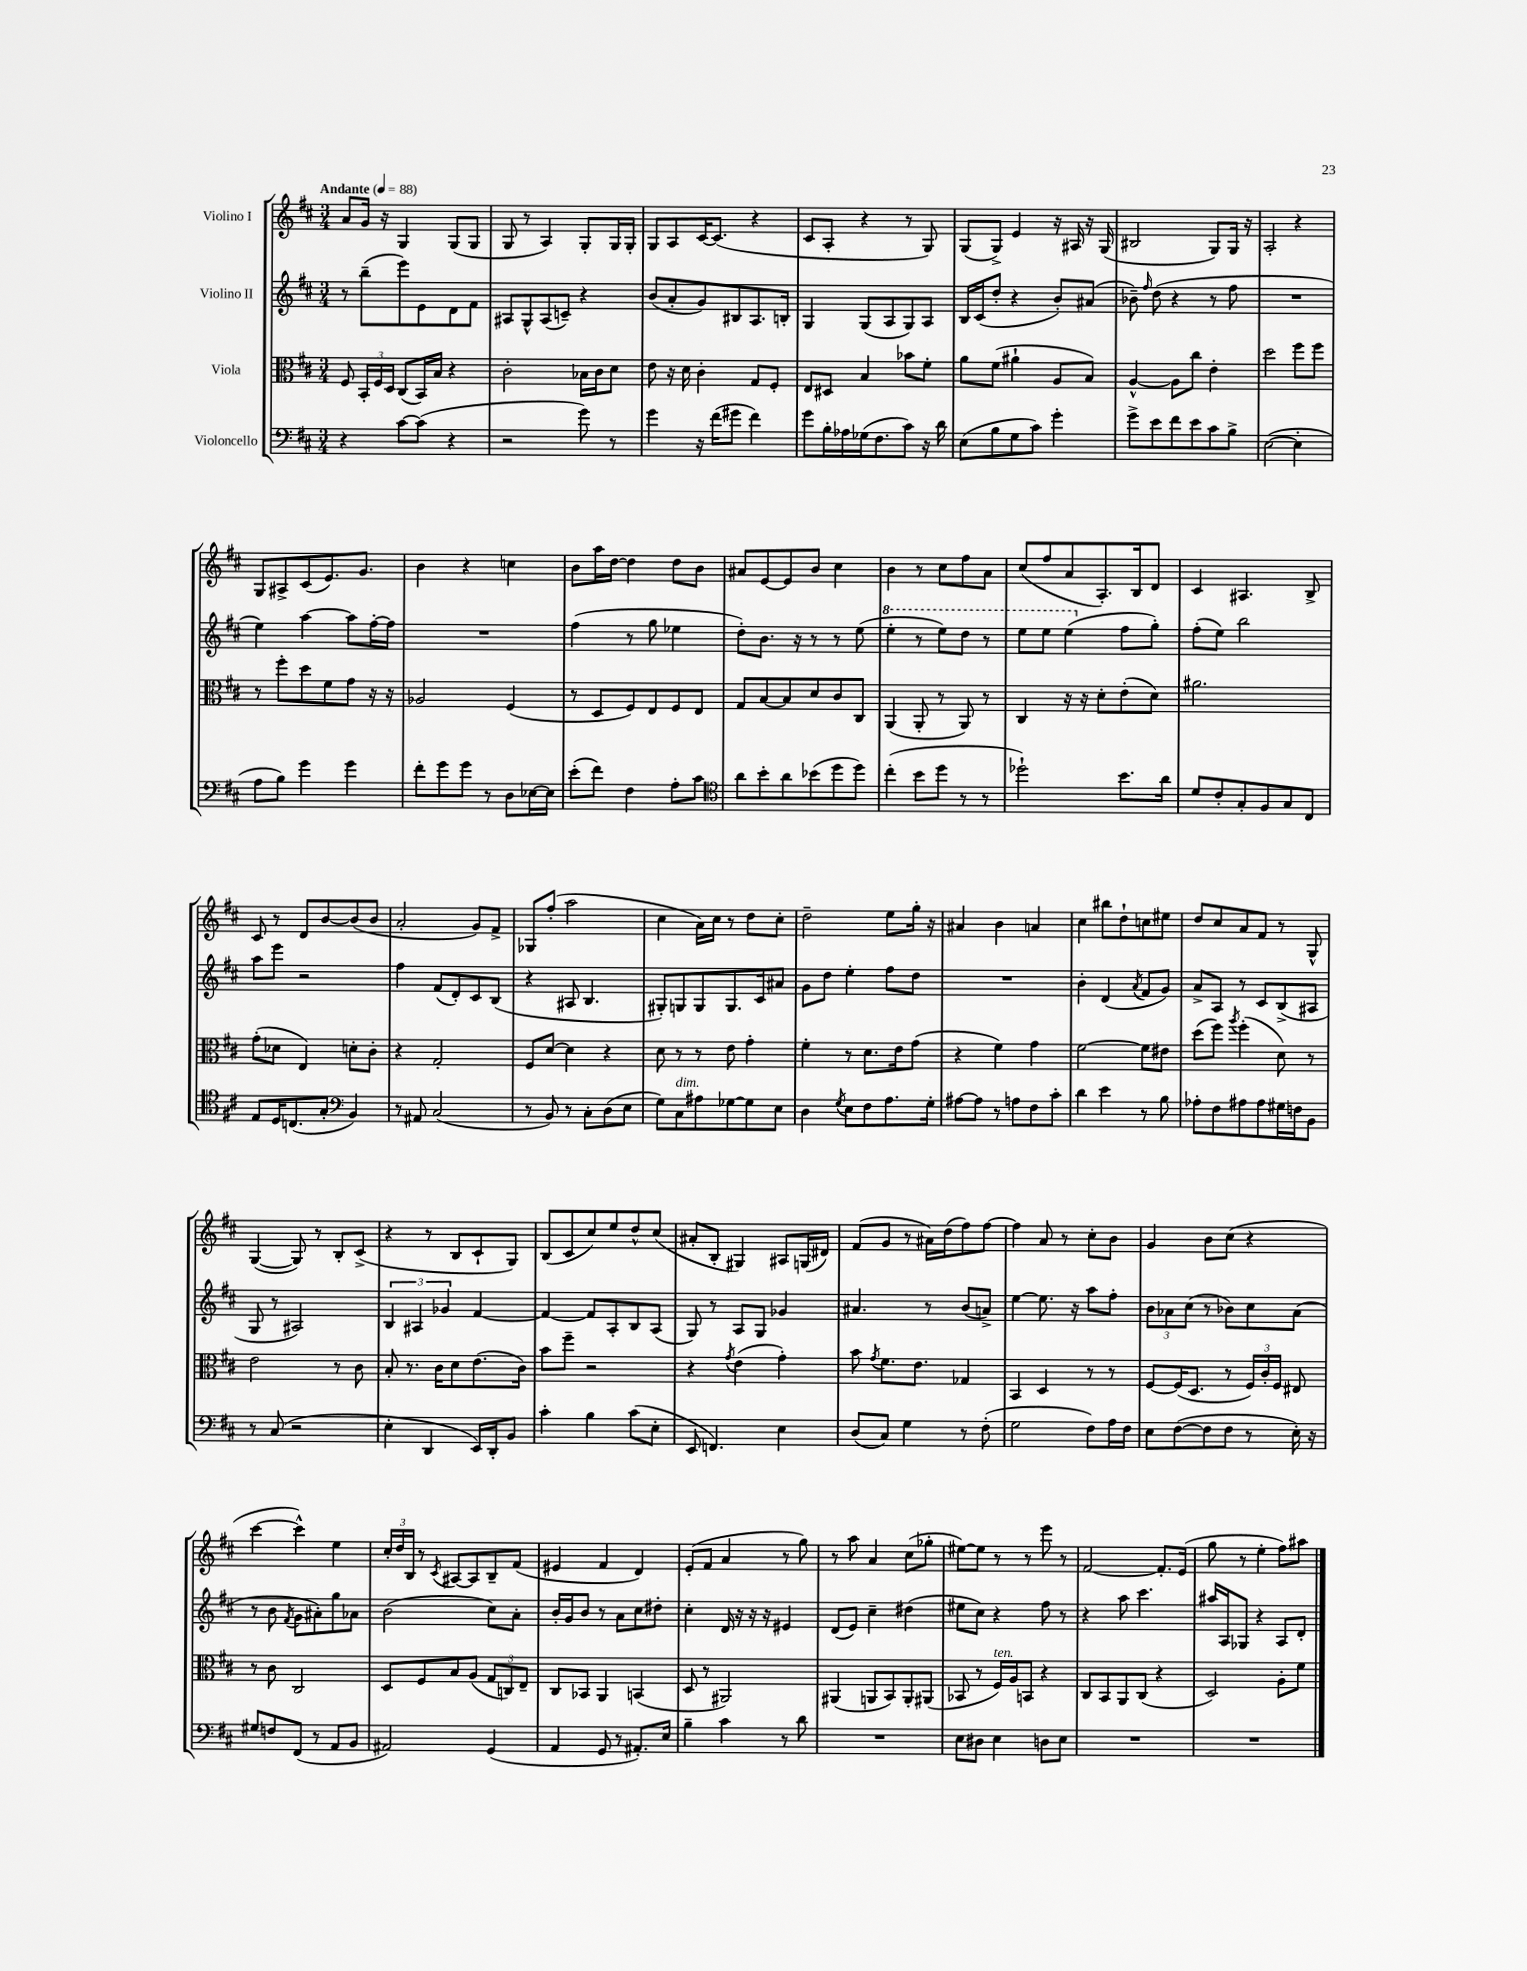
<<
\new StaffGroup <<
\new Staff = "s0" \with { instrumentName = "Violino I" } {
    \clef treble \key d \major \numericTimeSignature \time 3/4 \tempo "Andante" 4 = 88
    \autoBeamOff a'8[ g'16] r16 g4 g8[( g8] |
    g8 r8 a4) g8[-. g16 g16]-. |
    g8[ a8 cis'16~ cis'8.]( r4 |
    cis'8[ a8]-. r4 r8 g8) |
    g8[( g8]->) e'4 r16 ais16 r16 g16( |
    bis2 g8[) g16] r16 |
    a2-. r4 |
    g8[ ais8-> cis'8( e'8.) g'8.] |
    b'4 r4 c''4 |
    b'8[ a''16 d''16]~ d''4 d''8[ b'8] |
    ais'8[ e'8~ e'8 b'8] cis''4 |
    b'4 r8 cis''8[ fis''8 a'8] |
    cis''8[( fis''8 a'8 a8.-.) b16 d'8] |
    cis'4 ais4. b8-> |
    cis'8 r8 d'8[ b'8~ b'8( b'8] |
    a'2-. g'8[) fis'8]-> |
    ges8[ fis''8]-.( a''2 |
    cis''4 a'16[) cis''16] r8 d''8[ cis''8]-. |
    d''2-- e''8[ g''16]-. r16 |
    ais'4 b'4 a'4 |
    cis''4 bis''8[ d''8-! c''8 eis''8] |
    d''8[ cis''8 a'8 fis'8] r8 g8-^ |
    g4~( g8) r8 b8[-. cis'8]->( |
    r4 r8 b8[ cis'8-! g8]) |
    b8[( cis'8 cis''8) e''8 d''8-^ cis''8]( |
    ais'8[-. b8]-. gis4) ais8[ g16( dis'16]) |
    fis'8[( g'8] r8 ais'16[) d''16( fis''8) fis''8]~ |
    fis''4 a'8 r8 cis''8[-. b'8] |
    g'4 b'8[ cis''8]( r4 |
    cis'''4~ cis'''4-^) e''4 |
    \tuplet 3/2 { cis''16[-. d''16 b16] } r8 \acciaccatura { cis'8 } ais8[~ ais8 b8-- fis'8]( |
    eis'4 fis'4 d'4) |
    e'8[-.( fis'8] a'4 r8 g''8) |
    r8 a''8 a'4 cis''8[( ges''8]-. |
    eis''8[~) eis''8] r8 r8 e'''8 r8 |
    fis'2~ fis'8.[-. e'16]( |
    g''8 r8 e''4-. fis''8[) ais''8] \bar "|." |
}
\new Staff = "s1" \with { instrumentName = "Violino II" } {
    \clef treble \key d \major \numericTimeSignature \time 3/4
    \autoBeamOff r8 b''8[--( e'''8) e'8 d'8 fis'8] |
    ais8[ g8-^ ais8( c'8]--) r4 |
    b'8[( a'8-. g'8) bis8 a8. b16]-. |
    g4 g8[( a8 g8) a8] |
    b16[ cis'16( d''8]-. r4 b'8[-.) ais'8]( |
    bes'8--) \grace { fis''16 } d''8( r4 r8 fis''8 |
    R2. |
    e''4) a''4~ a''8[ fis''16~-. fis''16] |
    R2. |
    fis''4( r8 g''8 ees''4 |
    d''8[-.) b'8.] r16 r8 r8 e''8( |
    \ottava #1 e'''4-. r8 e'''8[) d'''8] r8 |
    e'''8[ e'''8] e'''4( \ottava #0 fis''8[ g''8]-.) |
    fis''8[-.( e''8]) b''2 |
    a''8[ e'''8] r2 |
    fis''4 fis'8[( d'8-.) cis'8 b8]( |
    r4 ais8 b4. |
    gis8[-.) g8 g8 g8. cis'16 ais'8] |
    g'8[ d''8] e''4-. fis''8[ d''8] |
    R2. |
    b'4-. d'4( \acciaccatura { a'8 } fis'8[ g'8]) |
    a'8[-> a8] r8 cis'8[ b8->( ais8] |
    g8 r8 ais2) |
    \tuplet 3/2 { b4 ais4 ges'4 } fis'4~ |
    fis'4~ fis'8[ a8-. b8 a8]( |
    g8) r8 a8[ g8] ges'4 |
    ais'4. r8 b'8[( a'8]->) |
    e''4~ e''8. r16 a''8[ fis''8]-. |
    \tuplet 3/2 { b'8[ aes'8 cis''8]( } r8 bes'8[) cis''8 aes'8]( |
    r8 b'8 \acciaccatura { fis'8 } g'8[ ais'8-.) g''8 aes'8] |
    b'2( cis''8[) a'8]-. |
    b'16[-. g'16 b'8] r8 a'8[ cis''8 dis''8]-. |
    cis''4-. d'16 r16 r16 r16 eis'4 |
    d'8[( e'8]) cis''4-- dis''4( |
    eis''8[ cis''8]) r4 fis''8 r8 |
    r4 a''8 cis'''4. |
    ais''16[ a16 ges8] r4 a8[ d'8]-. \bar "|." |
}
\new Staff = "s2" \with { instrumentName = "Viola" } {
    \clef alto \key d \major \numericTimeSignature \time 3/4
    \autoBeamOff fis8 \tuplet 3/2 { b,16[-. fis16 d16] } cis8[( b,16) b16] r4 |
    cis'2-. bes16[ cis'16 d'8] |
    e'8 r16 d'16 cis'4-. g8[ fis8]-. |
    e8[ dis8] b4 bes'8[ fis'8]-. |
    a'8[ fis'8]( ais'4-! a8[ b8]) |
    a4~-^ a8[ cis''8] e'4-. |
    d''2 fis''8[ fis''8] |
    r8 fis''8[-. d''8 fis'8 g'8] r16 r16 |
    aes2 fis4( |
    r8 d8[ fis8) e8 fis8 e8] |
    g8[ b8~ b8 d'8 cis'8 cis8] |
    a,4( a,8-. r8 a,8) r8 |
    cis4 r16 r16 d'8[-. e'8-.( d'8]) |
    ais'2. |
    g'8[-.( des'8] e4) d'8[-. cis'8]-. |
    r4 g2-. |
    fis8[ d'8]~ d'4 r4 |
    d'8 r8 r8 e'8 g'4-. |
    fis'4-. r8 d'8.[ e'16 g'8]( |
    r4 fis'4) g'4 |
    fis'2~ fis'8[ eis'8] |
    d''8[( fis''8]) \acciaccatura { a''8 } fis''4-.( d'8) r8 |
    e'2 r8 cis'8 |
    b8-. r8. cis'16[ d'8 e'8.( cis'16]) |
    b'8[ fis''8]-- r2 |
    r4 \acciaccatura { g'8 } e'4( g'4-.) |
    b'8 \acciaccatura { g'8 } fis'8.[ e'8.] ges4 |
    b,4 d4 r8 r8 |
    fis8[~ fis16( d8.] r8 \tuplet 3/2 { fis16[) cis'16-. fis16] } eis8 |
    r8 cis'8 cis2 |
    d8[ fis8 b8 a8]( \tuplet 3/2 { g8[ c8) e8]-- } |
    cis8[ bes,8] a,4 b,4( |
    d8 r8 ais,2) |
    ais,4( a,8[ b,8) a,8-. ais,8]( |
    bes,8 r8 fis16[^\markup { \italic "ten." }) a16 b,8] r4 |
    cis8[ b,8 a,8 cis8]( r4 |
    d2) a8[-. fis'8] \bar "|." |
}
\new Staff = "s3" \with { instrumentName = "Violoncello" } {
    \clef bass \key d \major \numericTimeSignature \time 3/4
    \autoBeamOff r4 cis'8[~ cis'8]( r4 |
    r2 g'8) r8 |
    g'4 r16 fis'16[( gis'8] fis'4) |
    g'8[ b16-. aes16 ges16( fis8. cis'8]) r16 d'16 |
    e8[( b8 g8 cis'8]) g'4-. |
    g'8[-> e'8 fis'8 e'8 cis'8 b8]-> |
    e2~( e4-. |
    a8[ b8]) g'4 g'4 |
    fis'8[-. g'8 g'8] r8 d8[ ees16~ ees16] |
    e'8[-.( fis'8]) fis4 a8[-. cis'8] |
    \clef tenor a'8[ b'8-. a'8 bes'8( d''8 d''8]) |
    cis''4-.( b'8[ d''8] r8 r8 |
    des''2-!) b'8.[ a'16] |
    d'8[ cis'8-. g8-. fis8 g8 cis8] |
    e8[ d16 c8.( g8]-. \clef bass b,4) |
    r8 ais,8 cis2( |
    r8 b,8) r8 cis8[-. d8( e8] |
    g8[) cis8^\markup { \italic "dim." } ais8 ges8~ ges8 e8] |
    d4 \acciaccatura { g8 } e8[ fis8 a8. g16]-. |
    ais8[~ ais8] r8 a8[ fis8 cis'8]-. |
    d'4 e'4 r8 b8 |
    aes8[-. fis8 ais8 ais8 gis16 f16 b,8] |
    r8 cis8( r2 |
    e4-. d,4 e,16[) d,16-. b,8] |
    cis'4-. b4 cis'8[( e8]-. |
    e,8 f,4.) e4 |
    d8[( cis8]) g4 r8 fis8-.( |
    g2 fis8[) a16 fis16] |
    e8[ fis8~( fis8 fis8] r8 e16-.) r16 |
    gis8[ f8 fis,8]( r8 a,8[ b,8] |
    ais,2) g,4( |
    a,4 g,8 r8 ais,8.[-.) e16] |
    b4-- cis'4 r8 d'8 |
    R2. |
    e8[ dis8] e4 d8[ e8] |
    R2. |
    R2. \bar "|." |
}
>>
>>
\layout { \context { \Score \remove "Bar_number_engraver" } }
